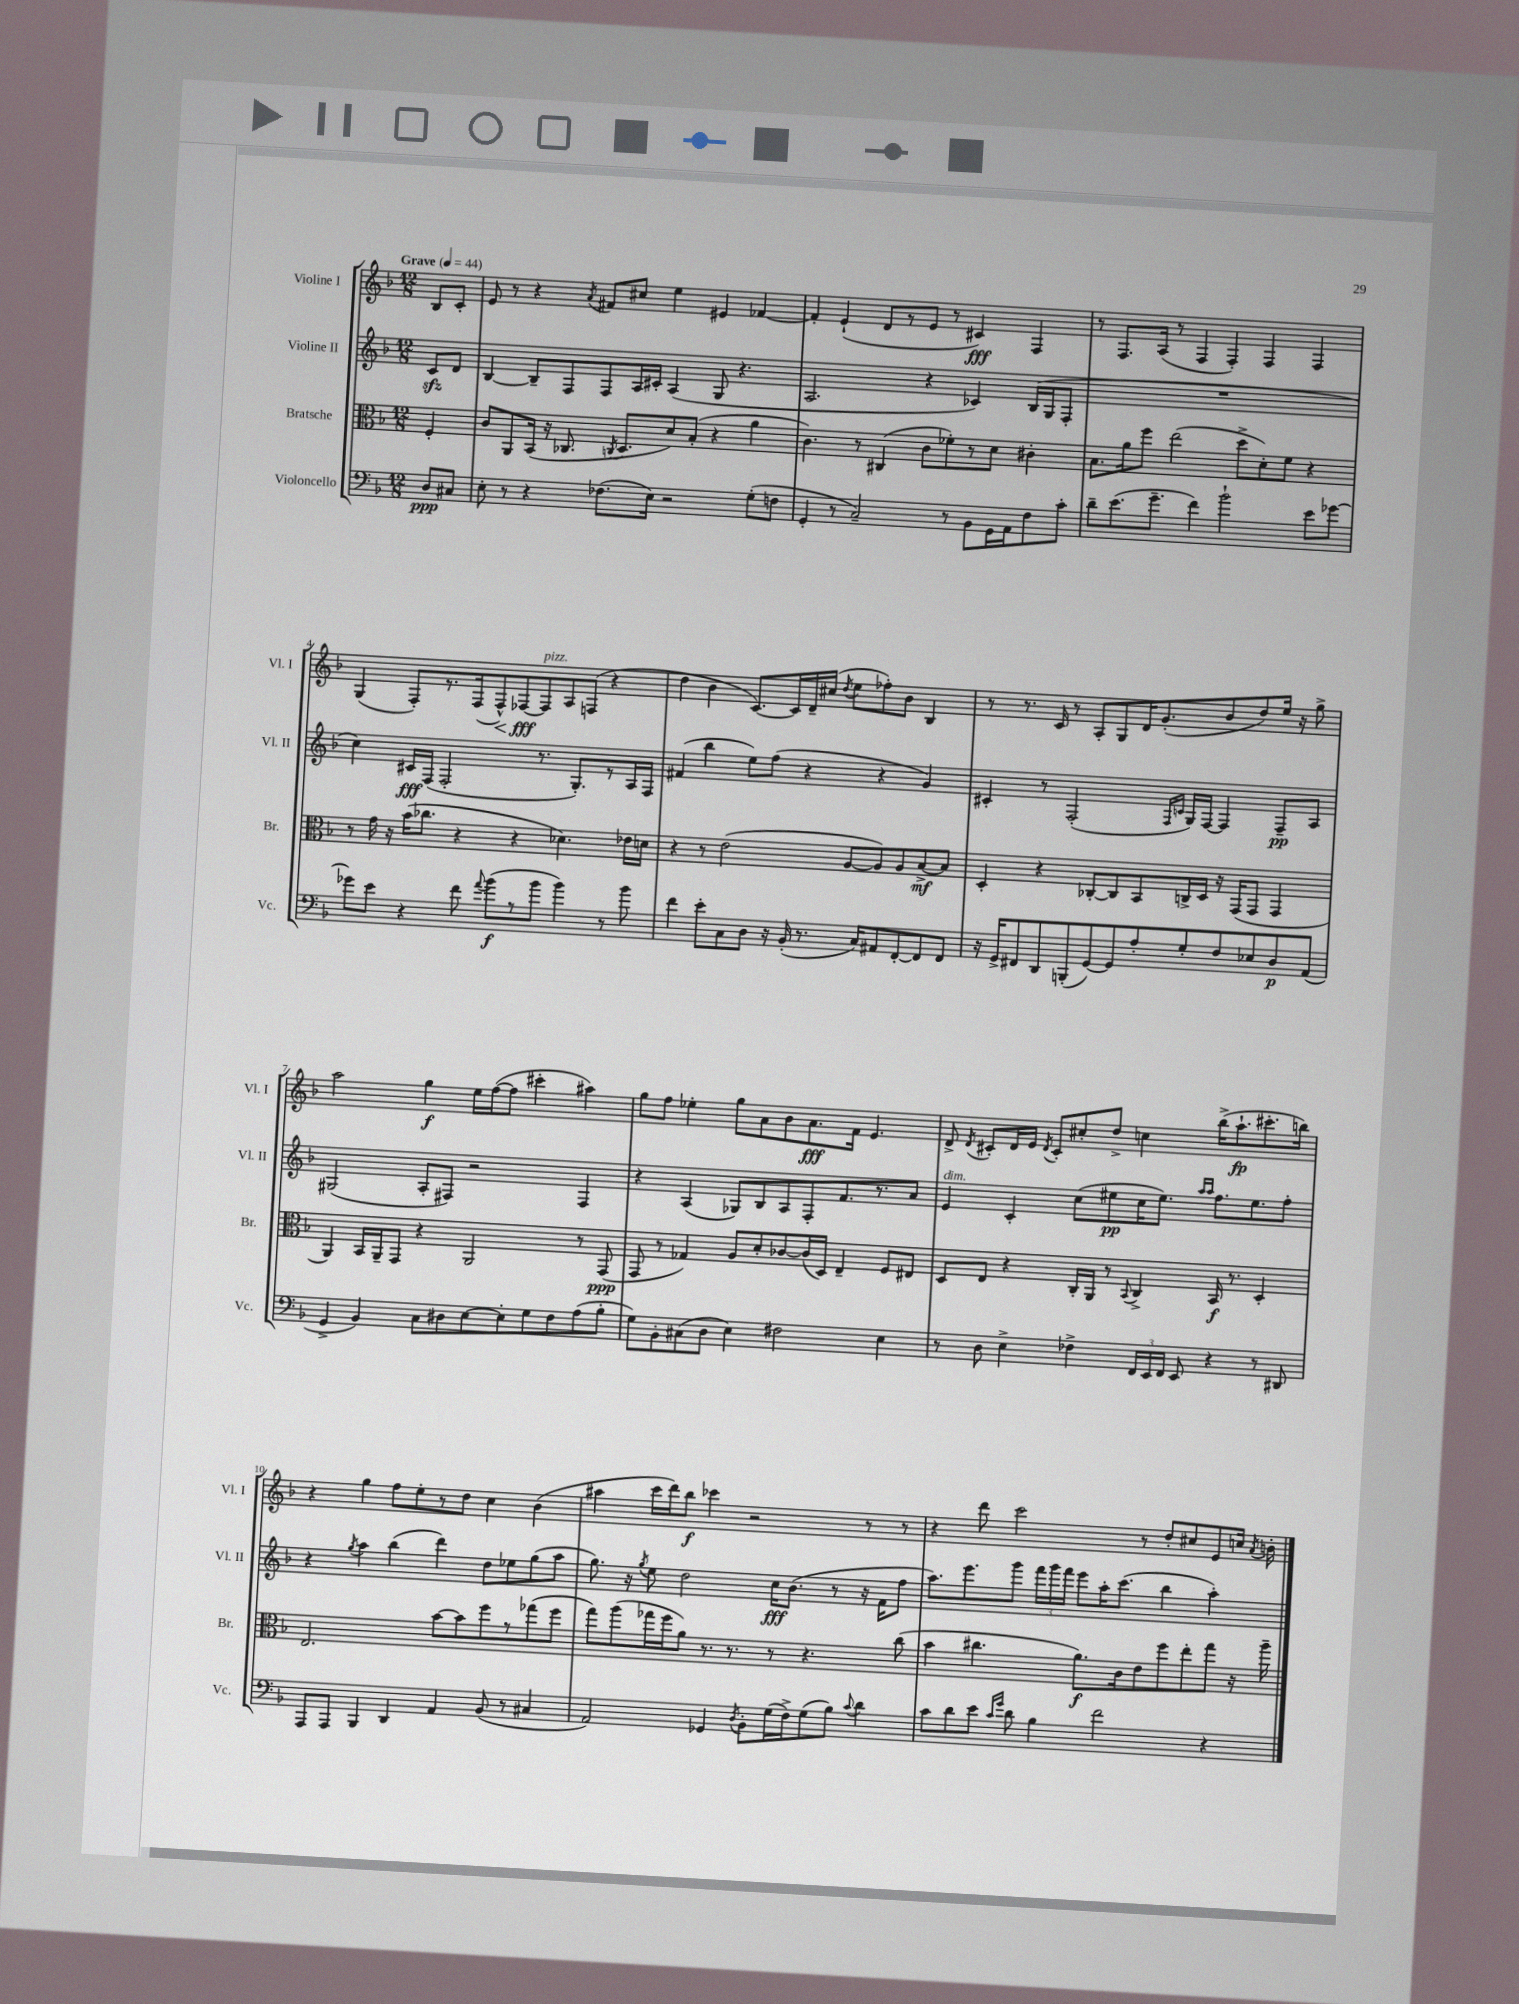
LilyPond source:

<<
\new StaffGroup <<
\new Staff = "s0" \with { instrumentName = "Violine I" shortInstrumentName = "Vl. I" } {
    \clef treble \key f \major \numericTimeSignature \time 12/8 \partial 4 \tempo "Grave" 4 = 44
    \autoBeamOff bes8[ c'8]-. |
    e'8 r8 r4 \acciaccatura { a'8 } fis'8[ cis''8] e''4 eis'4 fes'4~ |
    fes'4-. e'4-!( d'8[ r8 e'8] r8 cis'4\fff) f4 |
    r8 f8.[ a16]( r8 f4 f4-.) f4 f4 |
    g4( f8[-.) r8. f16( f8-^\<) fes8~\fff\! fes8^\markup { \italic "pizz." } a8 f8]( r4 |
    d''4 bes'4 c'8.[~) c'16 d'16-- cis''16]( \acciaccatura { d''8 } e''8[ fes''8-.) bes'8] bes4 |
    r8 r8. c'16 r8 a8[-. g8 d'16 g'8.-.( bes'8 d''8) e''16] r16 g''8-> |
    a''2 g''4\f e''16[ f''16~( f''8] cis'''4-. ais''4) |
    g''8[ f''8] ees''4-. g''8[ a'8 bes'8 a'8.\fff f'16] e'4. |
    d'8-> \acciaccatura { d'8 } cis'8[-. d'16 e'16] \acciaccatura { d'8 } cis'8[-. cis''8-. d''8]-> c''4 bes''16[->( a''8.-!\fp cis'''8.-. b''16]) |
    r4 g''4 f''8[ e''8-. r8 d''8] c''4 bes'4( |
    ais''4 c'''16[ d'''16) bes''8]\f ces'''4 r2 r8 r8 |
    r4 d'''8 c'''2 r8 d''8[-. cis''8 e'8 c''16] \acciaccatura { a'8 } b'16-. \bar "|." |
}
\new Staff = "s1" \with { instrumentName = "Violine II" shortInstrumentName = "Vl. II" } {
    \clef treble \key f \major \numericTimeSignature \time 12/8 \partial 4
    \autoBeamOff c'8[\sfz d'8] |
    bes4~ bes8[-- f8 f8 a16 cis'16]-. a4( g8 r4. |
    a2. r4 ces'4) bes16[( g16 f8]-. |
    R1. |
    c''4) cis'16[\fff f16]( f2-. r8. g8.[-.) r8 a16 f16] |
    fis'4( bes''4 e''8[) f''8]( r4 r4 g'4) |
    cis'4-. r8 f2-.( \grace { f16[ c'16] } g16[) f16]~ f4 f8[--\pp a8] |
    gis2( a8[-. fis8]) r2 fis4 |
    r4 a4( ges8[) bes8 a8 f8-. f'8. r8. a'8] |
    e'4^\markup { \italic "dim." } c'4-. c''8[( eis''8\pp c''16 eis''8.]) \grace { a''16[ a''16] } f''8.[ eis''8. f''8]-. |
    r4 \acciaccatura { g''8 } a''4 bes''4( d'''4) d''8[ ees''8 g''8( a''8] |
    g''8.) r16 \acciaccatura { g''8 } e''8 d''2 c''16[\fff bes'8.]( r8 r16 f'16[ f''8] |
    a''8.[) e'''8. g'''8] \tuplet 3/2 { f'''16[ g'''16 f'''16] } e'''8[ a''16-. c'''8.]( bes''4 a''4-.) \bar "|." |
}
\new Staff = "s2" \with { instrumentName = "Bratsche" shortInstrumentName = "Br." } {
    \clef alto \key f \major \numericTimeSignature \time 12/8 \partial 4
    \autoBeamOff f4-. |
    c'8[ a,8 bes,16]( r16 ces8. \acciaccatura { c8 } d8.[ d'8) bes8]-.( r4 a'4 |
    c'4.) r8 cis4( c'8[ fes'8-.) r8 d'8] cis'4-. |
    bes8.[ a'16 f''8] e''2( d''8[-> d'8-.) f'8] r4 |
    r8 g'16 r16 bes'16[( ces''8.] r4 r4 des'4.) ees'16[ d'16] |
    r4 r8 e'2( a8[~ a8) a8 bes8~->\mf bes8] |
    d4-. r4 ces8[~-. ces8 bes,8 c16-> d16] r16 g,16[( g,8] g,4 |
    a,4) bes,16[ a,16-- g,8] r4 a,2 r8 g,8\ppp( |
    g,8 r8 ges4) a8[ d'8-. ces'8~ ces'16( d16]) e4-- f8[ eis8] |
    d8[ e8] r4 c16[-. a,16] r8 \appoggiatura { bes,8 } c4-> bes,16\f r8. d4-. |
    e2. bes'8[~ bes'8 f''8 r8 ges''8( f''8] |
    g''8[) a''8( ges''16 f''16 a'8]) r8. r8. r8 r4. c''8( |
    bes'4 cis''4. a'8.[\f) c'16 e'8 f''8 e''8-. g''8] r16 a''16-- \bar "|." |
}
\new Staff = "s3" \with { instrumentName = "Violoncello" shortInstrumentName = "Vc." } {
    \clef bass \key f \major \numericTimeSignature \time 12/8 \partial 4
    \autoBeamOff d8[\ppp cis8] |
    e8-. r8 r4 fes8.[( e16]) r2 g8[-.( f8] |
    g,4-. r8 c2--) r8 bes,8[ g,16 a,16 f8 c'8]-. |
    d'8[-- e'8.( g'8.]-- f'4) bes'2-! e'8[ ges'8]~ |
    ges'8[ e'8] r4 f'8 \appoggiatura { a'8 } bes'8[\f( r8 bes'8] bes'4) r8 bes'8 |
    f'4 e'8[-. c8 d8] r16 bes,16-.( r8. c16[) ais,8 f,8~-. f,8 f,8] |
    r16 g,16[-> fis,8 d,8 b,,8-.( g,8~) g,8 a8-. g8-. f8 ees8 d8\p a,8]( |
    g,4-> bes,4) c8[ dis8 e8~ e8-. g8 f8 a8( bes8]-. |
    g8[) bes,8-. cis8( d8] e4) fis2 e4 |
    r8 d8 e4-> fes4-> \tuplet 3/2 { f,16[ e,16 f,16] } e,8 r4 r8 dis,8 |
    a,,8[ a,,8] bes,,4 d,4 a,4 bes,8( r8 cis4 |
    a,2) ges,4 \acciaccatura { d8 } bes,8[-. g16( f16->) g8( bes8]) \appoggiatura { c'8 } d'4 |
    c'8[ d'8 e'8] \grace { c'16[ g'16] } d'8 bes4 f'2 r4 \bar "|." |
}
>>
>>
